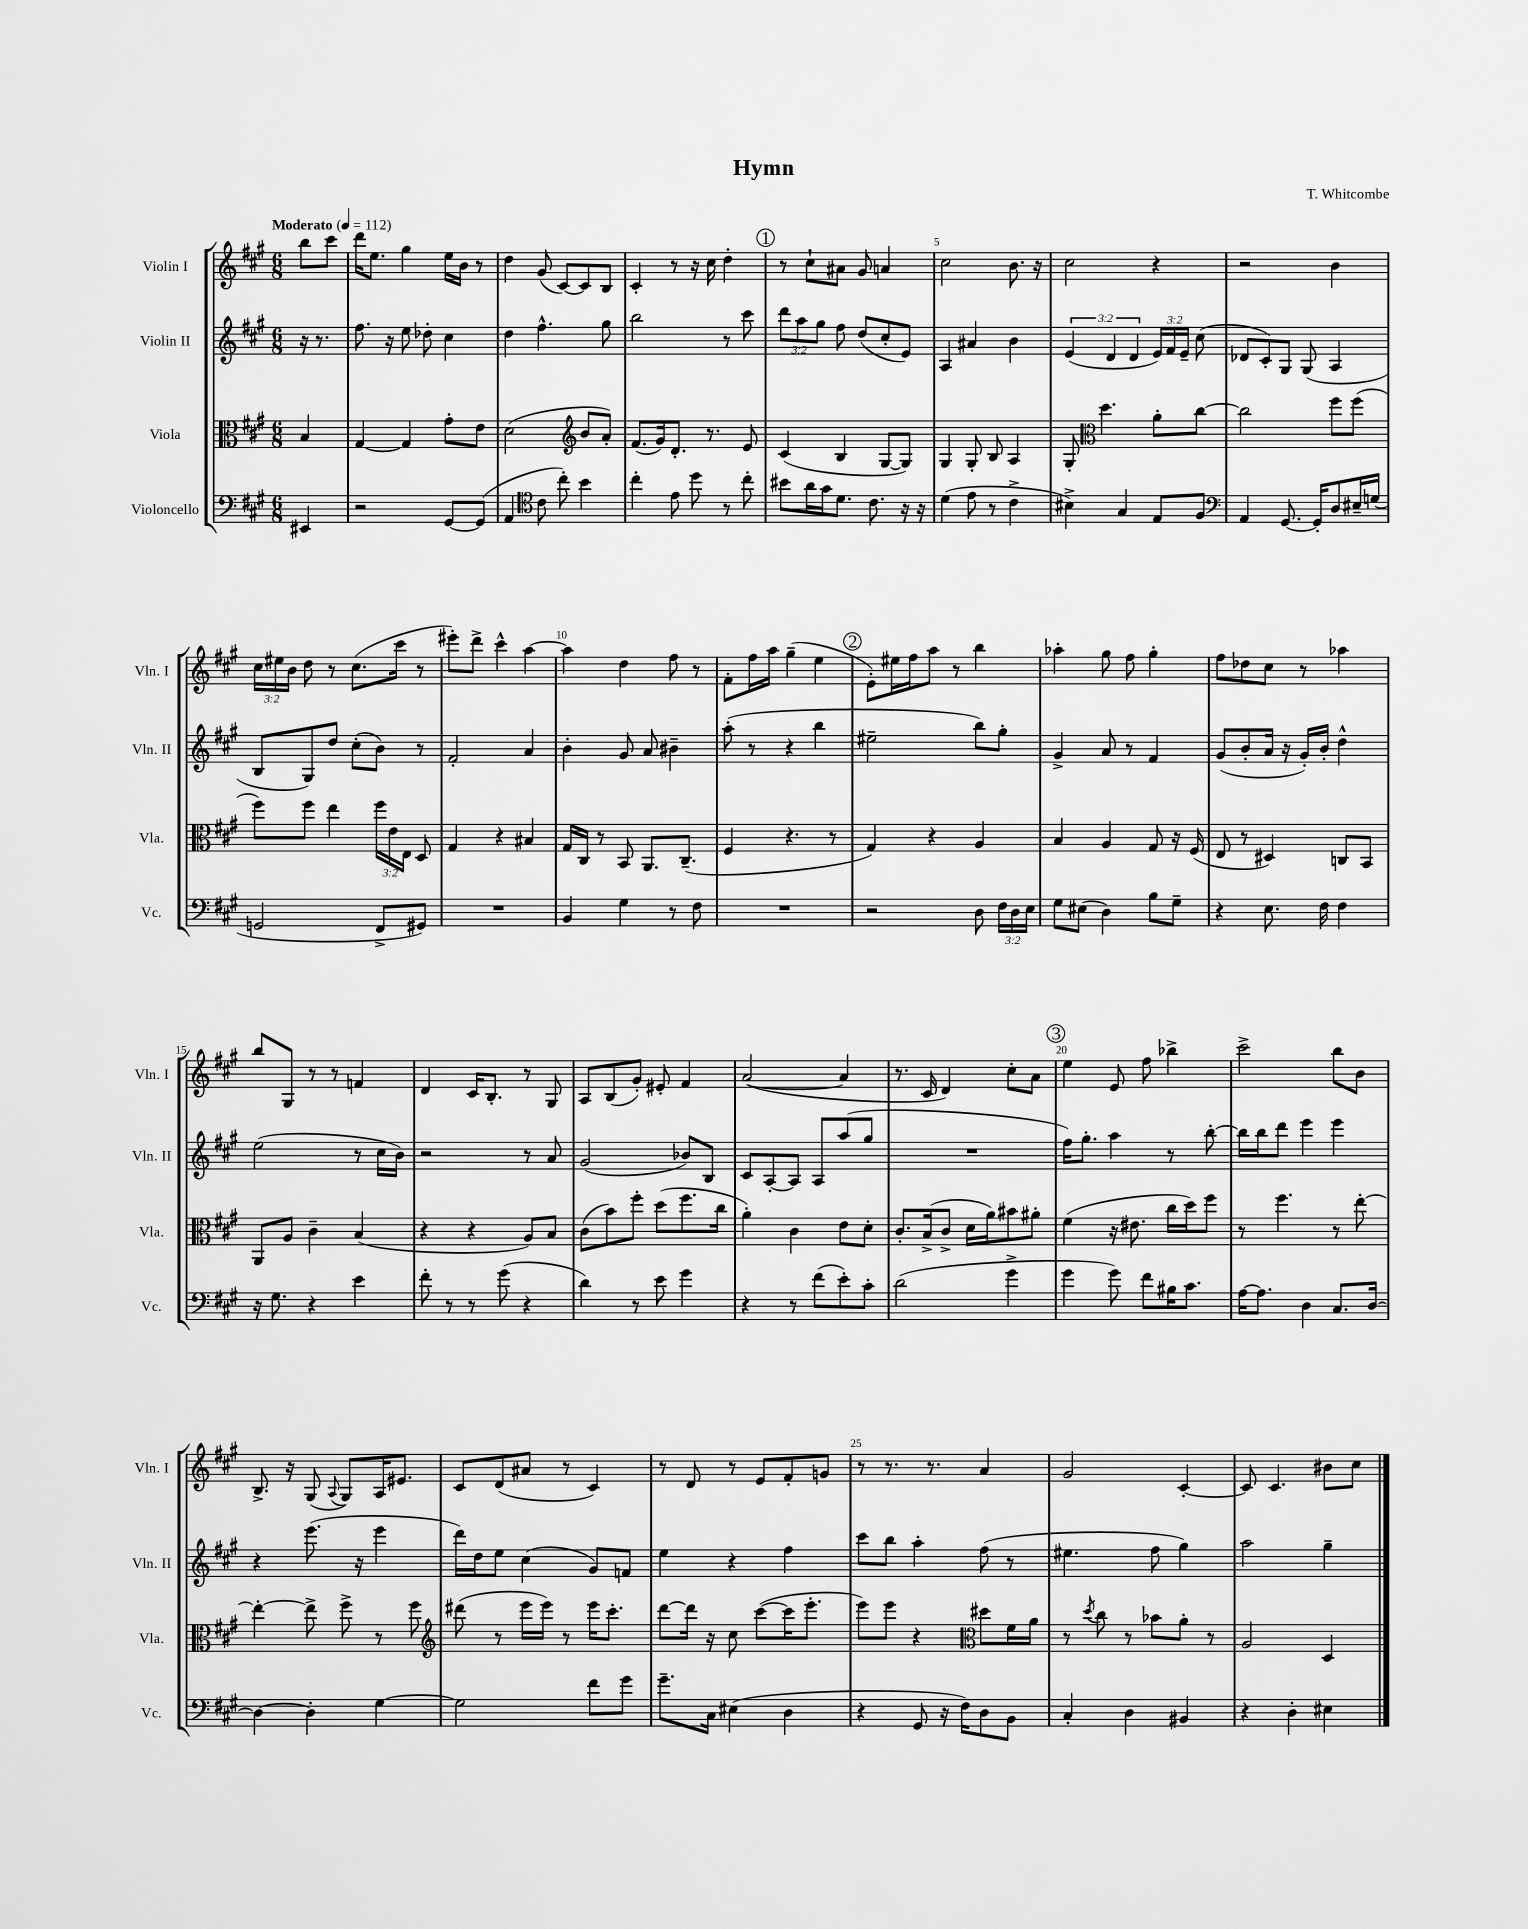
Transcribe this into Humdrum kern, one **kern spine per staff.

**kern	**kern	**kern	**kern
*staff4	*staff3	*staff2	*staff1
*clefF4	*clefC3	*clefG2	*clefG2
*k[f#c#g#]	*k[f#c#g#]	*k[f#c#g#]	*k[f#c#g#]
*M6/8	*M6/8	*M6/8	*M6/8
*MM112	*MM112	*MM112	*MM112
4EE#	4B	16r	8bb
.	.	8.r	.
.	.	.	8ccc#
=	=	=	=
2r	[4G#	8.ff#	16ddd
.	.	.	8.ee
.	.	16r	.
.	4G#]	8ee	4gg#
.	.	8dd-'	.
[8GG#	8g#'	4cc#	16ee
.	.	.	16b
(8GG#]	8e	.	8r
=	=	=	=
4AA	(2d	4dd	4dd
*clefC4	*	*	*
8c#	.	4.ff#^^	(8g#
8cc#')	.	.	[8c#)
*	*clefG2	*	*
4b	8b	.	8c#]
.	8a')	8gg#	8B
=	=	=	=
4cc#'	(8.f#	2bb	4c#'
.	16g#)	.	.
8e	8.d'	.	8r
8dd	.	.	16r
.	8.r	.	16cc#
8r	.	8r	4dd'
8cc#'	8e	8ccc#	.
=	=	=	=
8b#	(4c#	12ddd	8r
.	.	12aa	.
16a	.	.	8cc#`
.	.	12gg#	.
16g#	.	.	.
8.d	4B	8ff#	8a#
.	.	(8dd	8g#
8.c#	.	.	.
.	[8G#	8cc#'	4a
16r	8G#])	8e)	.
16r	.	.	.
=	=	=	=
(4d	4G#	4A	2cc#
8e	8G#'	4a#	.
8r	8B	.	.
4c#^	4A	4b	8.b
.	.	.	16r
=	=	=	=
4B#^)	8G#'	(6e	2cc#
*	*clefC3	*	*
.	4.dd	.	.
.	.	6d	.
4G#	.	.	.
.	.	6d	.
8E	8a'	24e)	4r
.	.	24f#	.
.	.	24e~	.
8F#	[8cc#	(8cc#	.
=	=	=	=
*clefF4	*	*	*
4AA	2cc#]	8d-	2r
.	.	8c#')	.
[8.GG#	.	8G#	.
.	.	(8G#	.
16GG#']	.	.	.
8D	8ff#	4A	4b
16E#~	(8ff#	.	.
(16G	.	.	.
=	=	=	=
2GG	8ff#)	8B	24cc#
.	.	.	24ee#
.	.	.	24b
.	8ff#	8G#)	8dd
.	4ee	8dd	8r
.	.	(8cc#'	(8.cc#
8FF#^	24ff#	8b)	.
.	24e	.	.
.	.	.	16ccc#
.	24E	.	.
8GG#)	8D	8r	8r
=	=	=	=
2.r	4G#	2f#'	8eee#')
.	.	.	8ddd^
.	4r	.	4ccc#^^
.	4B#	4a	[4aa
=	=	=	=
4BB	16G#	4b'	4aa]
.	16C#	.	.
.	8r	.	.
4G#	8BB	8g#	4dd
.	8.AA	8a	.
8r	.	4b#~	8ff#
.	(8.C#~	.	.
8F#	.	.	8r
=	=	=	=
2.r	4F#	(8aa'	8f#'
.	.	8r	16ff#
.	.	.	16aa
.	4.r	4r	(4gg#~
.	.	4bb	4ee
.	8r	.	.
=	=	=	=
2r	4G#)	2ee#~	8e')
.	.	.	16ee#
.	.	.	16ff#
.	4r	.	8aa
.	.	.	8r
8D	4A	8bb)	4bb
24F#	.	8gg#'	.
24D	.	.	.
24E	.	.	.
=	=	=	=
8G#	4B	4g#^	4aa-'
(8E#	.	.	.
4D)	4A	8a	8gg#
.	.	8r	8ff#
8B	8G#	4f#	4gg#'
8G#~	16r	.	.
.	(16F#	.	.
=	=	=	=
4r	8E	(8g#	8ff#
.	8r	8b'	8dd-
8.E	4D#)	16a	8cc#
.	.	16r	.
.	.	16g#')	8r
16F#	.	16b'	.
4F#	8C	4dd^^	4aa-
.	8BB	.	.
=	=	=	=
16r	8AA	(2ee	8bb
8.G#	.	.	.
.	8A	.	8G#
4r	4c#~	.	8r
.	.	.	8r
4e	(4B	8r	4f
.	.	16cc#	.
.	.	16b)	.
=	=	=	=
8f#'	4r	2r	4d
8r	.	.	.
8r	4r	.	16c#
.	.	.	8.B'
(8g#	.	.	.
4r	8A)	8r	8r
.	8B	8a	8G#
=	=	=	=
4d)	(8c#	(2g#	8A
.	8b)	.	(8B
8r	8ff#'	.	8g#')
8e	(8dd	.	8e#'
4g#	8.ff#	8b-)	4f#
.	.	8B	.
.	16cc#	.	.
=	=	=	=
4r	4a')	8c#	([2a
.	.	[8A'	.
8r	4c#	8A]	.
(8f#	.	8A	.
8e')	8e	(8aa	4a]
8c#'	8d'	8gg#	.
=	=	=	=
(2d	8.c#'	2.r	8.r
.	(16B^	.	16c#
.	8c#^	.	4d)
.	16d	.	.
.	16a)	.	.
4g#^	8b#	.	8cc#'
.	8a#'	.	8a
=	=	=	=
4g#	(4f#	16ff#)	4ee
.	.	8.gg#'	.
8g#)	16r	4aa	8e
.	8.e#	.	.
8f#	.	.	8ff#
16B#	16cc#	8r	4bb-^
8.c#	16dd)	.	.
.	8ff#	[8bb'	.
=	=	=	=
[16A	8r	16bb]	2ccc#^
8.A]	.	16bb	.
.	4.ff#	8ddd	.
4D	.	4eee	.
8.C#	8r	4eee	8bb
.	[8ee'	.	8b
[16D	.	.	.
=	=	=	=
4D_	4ee'_	4r	8.B^
.	.	.	16r
4D']	8ee^]	(8.eee	(8G#
.	.	.	8qqA
.	8ff#^	.	8G#)
.	.	16r	.
[4G#	8r	4eee	16A
.	.	.	8.e#
.	8ff#	.	.
=	=	=	=
*	*clefG2	*	*
2G#]	(8ddd#	16ddd)	8c#
.	.	16dd	.
.	8r	8ee	(8d
.	16eee	(4cc#	8a#
.	16eee)	.	.
.	8r	.	8r
8f#	16eee	8g#)	4c#)
.	8.ccc#'	.	.
8g#	.	8f	.
=	=	=	=
8.g#~	[8ddd	4ee	8r
.	16ddd]	.	8d
16C#	16r	.	.
(4E#	8cc#	4r	8r
.	([8ccc#	.	8e
4D	16ccc#]	4ff#	8f#'
.	8.eee'	.	.
.	.	.	8g
=	=	=	=
4r	8eee)	8ccc#	8r
.	8eee	8bb	8.r
8GG#	4r	4aa'	.
.	.	.	8.r
16r	.	.	.
16F#)	.	.	.
*	*clefC3	*	*
8D	8dd#	(8ff#	4a
8BB	16f#	8r	.
.	16a	.	.
=	=	=	=
4C#'	8r	4.ee#	2g#
.	8qdd	.	.
.	8cc#	.	.
4D	8r	.	.
.	8b-	8ff#	.
4BB#	8a'	4gg#)	[4c#'
.	8r	.	.
=	=	=	=
4r	2A	2aa	8c#]
.	.	.	4.c#
4D'	.	.	.
4E#	4D	4gg#~	8b#
.	.	.	8cc#
==	==	==	==
*-	*-	*-	*-
